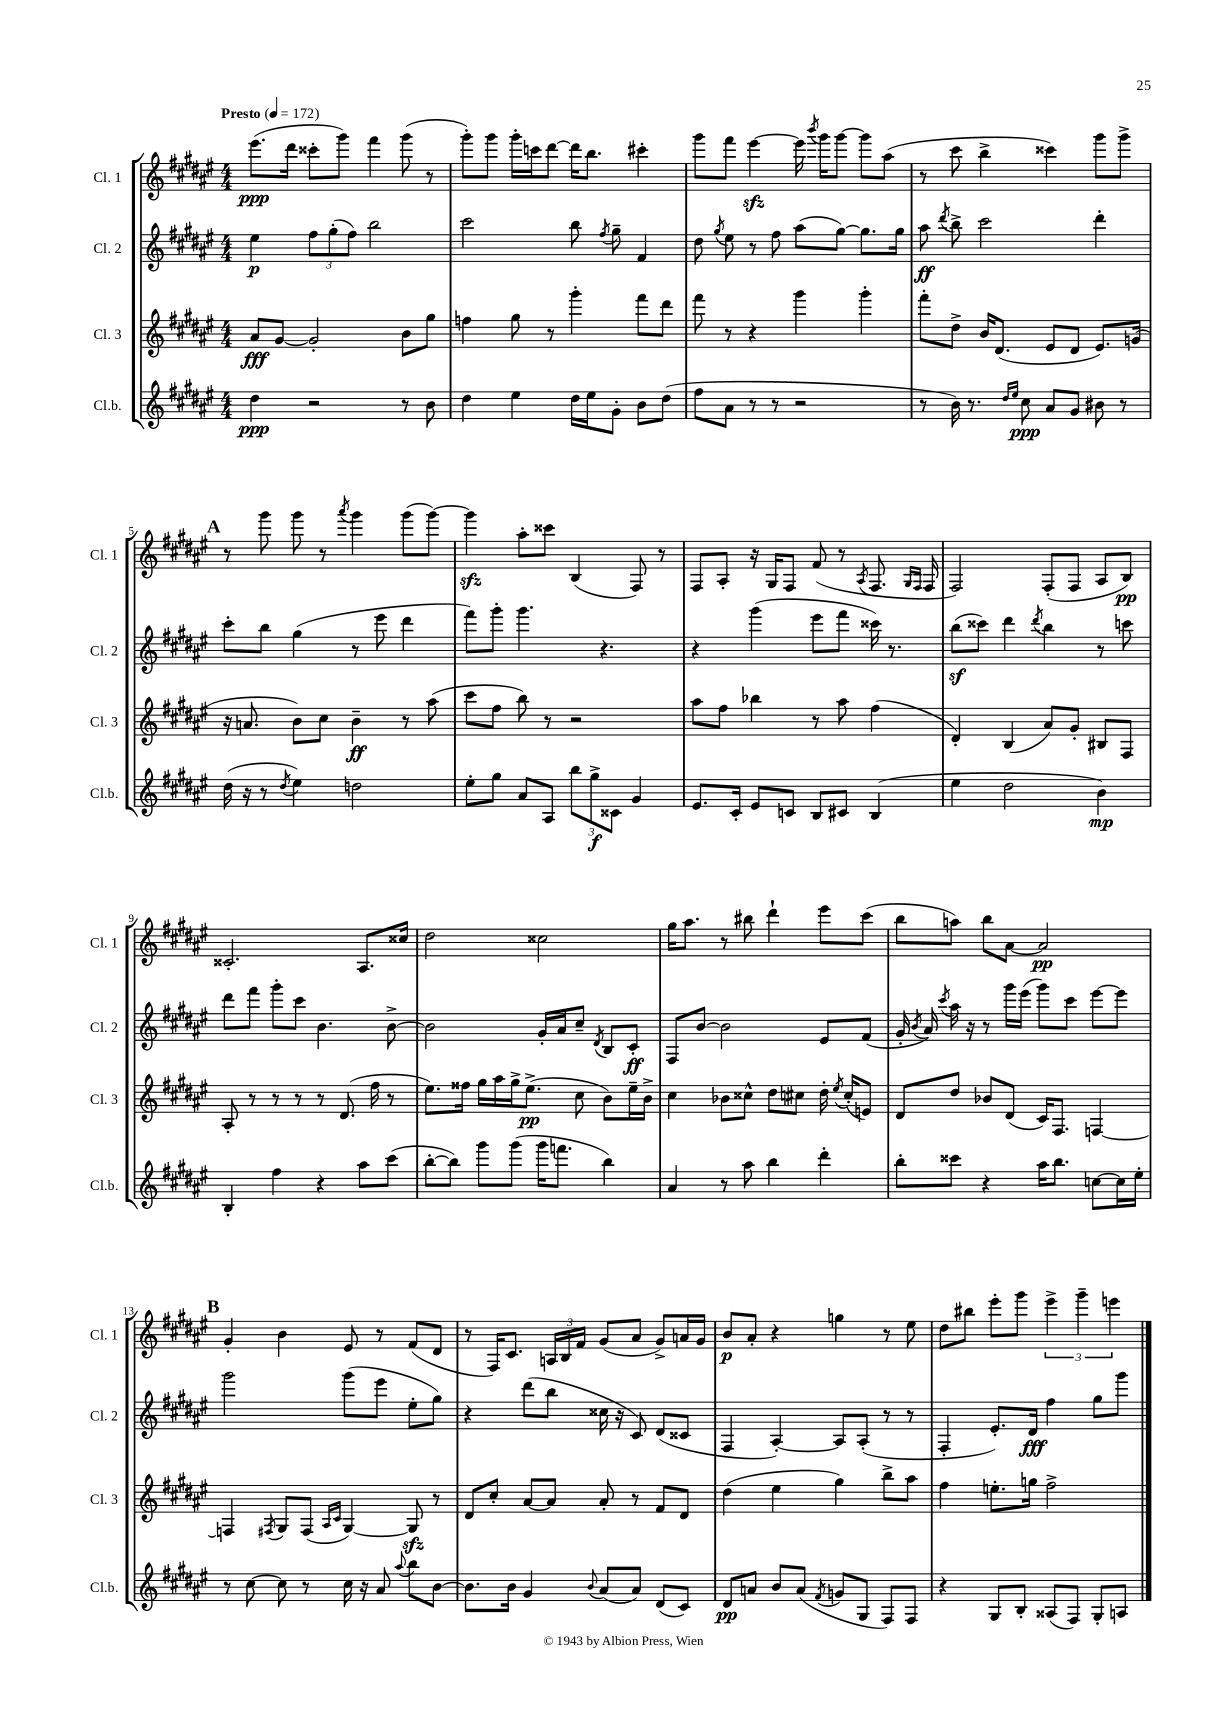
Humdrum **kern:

**kern	**dynam	**kern	**dynam	**kern	**dynam	**kern	**dynam
*part4	*part4	*part3	*part3	*part2	*part2	*part1	*part1
*staff4	*staff4	*staff3	*staff3	*staff2	*staff2	*staff1	*staff1
*I"Cl.b.	*	*I"Cl. 3	*	*I"Cl. 2	*	*I"Cl. 1	*
*I'Cl.b.	*	*I'Cl. 3	*	*I'Cl. 2	*	*I'Cl. 1	*
*clefG2	*	*clefG2	*	*clefG2	*	*clefG2	*
*k[f#c#g#d#a#e#]	*	*k[f#c#g#d#a#e#]	*	*k[f#c#g#d#a#e#]	*	*k[f#c#g#d#a#e#]	*
*M4/4	*	*M4/4	*	*M4/4	*	*M4/4	*
*MM172	*	*MM172	*	*MM172	*	*MM172	*
=1	=1	=1	=1	=1	=1	=1	=1
!	!	!	!	!	!	!LO:TX:a:B:t=Presto	!
4dd#\	ppp	8a#/L	fff	4ee#\	p	(8.eee#\L	ppp
.	.	[8g#/J	.	.	.	.	.
.	.	.	.	.	.	16ddd#\Jk	.
2r	.	2g#'/]	.	12ff#\L	.	8ccc##X'\L	.
.	.	.	.	(12gg#'\	.	.	.
.	.	.	.	.	.	8ggg#\J)	.
.	.	.	.	12ff#\J)	.	.	.
.	.	.	.	2bb\	.	4fff#\	.
8r	.	8b\L	.	.	.	(8ggg#\	.
8b\	.	8gg#\J	.	.	.	8r	.
=2	=2	=2	=2	=2	=2	=2	=2
4dd#\	.	4ffn\	.	2ccc#\	.	8ggg#'\L)	.
.	.	.	.	.	.	8ggg#\J	.
4ee#\	.	8gg#\	.	.	.	16ggg#'\LL	.
.	.	.	.	.	.	16cccn\J	.
.	.	8r	.	.	.	[8ddd#\J	.
16dd#\LL	.	4ggg#'\	.	8bb\	.	16ddd#\KL]	.
16ee#\J	.	.	.	.	.	8.bb\J	.
.	.	.	.	8qff#/	.	.	.
8g#'\J	.	.	.	8gg#~\	.	.	.
8b\L	.	8fff#\L	.	4f#/	.	4ccc#X'\	.
(8dd#\J	.	8ddd#\J	.	.	.	.	.
=3	=3	=3	=3	=3	=3	=3	=3
8ff#\L	.	8fff#\	.	8dd#\	.	8ggg#\L	.
.	.	.	.	8qgg#/	.	.	.
8a#\J	.	8r	.	8ee#\	.	8fff#\J	.
8r	.	4r	.	8r	.	[4eee#zz\	.
8r	.	.	.	8ff#\	.	.	.
2r	.	4ggg#\	.	(8aa#\L	.	16eee#\]	.
.	.	.	.	.	.	8qbbb/	.
.	.	.	.	.	.	16ggg#\KL	.
.	.	.	.	[8gg#\J)	.	[8ggg#\J	.
.	.	4ggg#'\	.	8.gg#\L]	.	8ggg#\L]	.
.	.	.	.	.	.	(8aa#\J	.
.	.	.	.	16gg#\Jk	.	.	.
=4	=4	=4	=4	=4	=4	=4	=4
8r	.	8fff#'\L	.	8aa#\	ff	8r	.
.	.	.	.	8qddd#/	.	.	.
16b\)	.	8dd#^\J	.	8bb^\	.	8ccc#\	.
8.r	.	.	.	.	.	.	.
.	.	16b/KL	.	2ccc#\	.	4bb^\	.
.	.	(8.d#/J	.	.	.	.	.
16qqdd#/LL	.	.	.	.	.	.	.
16qqee#/JJ	.	.	.	.	.	.	.
8cc#\	ppp	.	.	.	.	.	.
8a#/L	.	8e#/L	.	.	.	4ccc##X\)	.
8g#/J	.	8d#/J	.	.	.	.	.
8b#X\	.	8.e#/L)	.	4ddd#'\	.	8ggg#\L	.
8r	.	.	.	.	.	8ggg#^\J	.
.	.	(16gn/Jk	.	.	.	.	.
!!LO:LB:g=z
!!LO:REH:place=s1:t=A
=5	=5	=5	=5	=5	=5	=5	=5
(16dd#\	.	16r	.	8ccc#'\L	.	8r	.
16r	.	8.an/	.	.	.	.	.
8r	.	.	.	8bb\J	.	8ggg#\	.
8qdd#/	.	.	.	.	.	.	.
4ee#\)	.	8b\L)	.	(4gg#\	.	8ggg#\	.
.	.	8cc#\J	.	.	.	8r	.
.	.	.	.	.	.	8qaaa#/	.
2ddn\	.	4b~\	ff	8r	.	4ggg#\	.
.	.	.	.	8eee#\	.	.	.
.	.	8r	.	4ddd#\	.	(8ggg#\L	.
.	.	(8aa#\	.	.	.	[8ggg#\J)	.
=6	=6	=6	=6	=6	=6	=6	=6
8ee#'\L	.	8ccc#\L	.	8fff#\L)	.	4ggg#zz\]	.
8gg#\J	.	8ff#\J	.	8ggg#'\J	.	.	.
8a#/L	.	8bb\)	.	4.ggg#\	.	8aa#'\L	.
8A#/J	.	8r	.	.	.	8ccc##X\J	.
12bb\L	.	2r	.	.	.	(4B/	.
12gg#^\	f	.	.	.	.	.	.
.	.	.	.	4.r	.	.	.
12c##X\J	.	.	.	.	.	.	.
4g#/	.	.	.	.	.	8F#/)	.
.	.	.	.	.	.	8r	.
=7	=7	=7	=7	=7	=7	=7	=7
8.e#/L	.	8aa#\L	.	4r	.	8F#/L	.
.	.	8ff#\J	.	.	.	8A#'/J	.
16c#'/Jk	.	.	.	.	.	.	.
8e#/L	.	4bb-X\	.	(4ggg#\	.	16r	.
.	.	.	.	.	.	16G#/KL	.
8cn/J	.	.	.	.	.	8F#/J	.
8B/L	.	8r	.	8eee#\L	.	(8f#/	.
8c#X/J	.	8aa#\	.	8fff#\J	.	8r	.
.	.	.	.	.	.	8qA#/	.
(4B/	.	(4ff#\	.	16ccc##X\)	.	8.F#/	.
.	.	.	.	8.r	.	.	.
.	.	.	.	.	.	16qqG#/LL	.
.	.	.	.	.	.	16qqF#/JJ	.
.	.	.	.	.	.	16F#/	.
=8	=8	=8	=8	=8	=8	=8	=8
4ee#\	.	4d#'/)	.	(8bbz\L	.	2F#/)	.
.	.	.	.	8ccc##X\J)	.	.	.
2dd#\	.	(4B/	.	4ddd#\	.	.	.
.	.	.	.	8qddd#/	.	.	.
.	.	8a#/L)	.	4bb\	.	(8F#'/L	.
.	.	8g#'/J	.	.	.	8F#/J	.
4b\)	mp	8B#X/L	.	8r	.	8A#/L	.
.	.	8F#/J	.	8cccn\	.	8B/J)	pp
!!LO:LB:g=z
=9	=9	=9	=9	=9	=9	=9	=9
4B'/	.	8A#'/	.	8ddd#\L	.	2.c##X'/	.
.	.	8r	.	8fff#\J	.	.	.
4ff#\	.	8r	.	8ggg#'\L	.	.	.
.	.	8r	.	8ccc#\J	.	.	.
4r	.	8r	.	4.b\	.	.	.
.	.	(8.d#/	.	.	.	.	.
8aa#\L	.	.	.	.	.	8.A#/L	.
.	.	16ff#\	.	.	.	.	.
(8ccc#\J	.	8r	.	[8b^\	.	.	.
.	.	.	.	.	.	16cc##X/Jk	.
=10	=10	=10	=10	=10	=10	=10	=10
[8bb'\L	.	8.ee#\L)	.	2b\]	.	2dd#\	.
8bb\J])	.	.	.	.	.	.	.
.	.	16ff##X\Jk	.	.	.	.	.
8ggg#\L	.	16gg#\LL	.	.	.	.	.
.	.	16aa#\	.	.	.	.	.
(8ggg#\J	.	16gg#^\J	.	.	.	.	.
.	.	(8.ee#^\J	pp	.	.	.	.
16ggg#\KL	.	.	.	16g#'/LL	.	2cc##X\	.
8.fffn\J	.	.	.	16a#/J	.	.	.
.	.	8cc#\	.	8cc#~/J	.	.	.
.	.	.	.	8qd#/	.	.	.
4bb\)	.	8b\L)	.	8B/L	.	.	.
.	.	16ee#~\L	.	8c#'/J	ff	.	.
.	.	16b^\JJ	.	.	.	.	.
=11	=11	=11	=11	=11	=11	=11	=11
4a#/	.	4cc#\	.	8F#/L	.	16gg#\KL	.
.	.	.	.	.	.	8.aa#\J	.
.	.	.	.	[8b/J	.	.	.
8r	.	8b-X\L	.	2b\]	.	8r	.
8aa#\	.	8cc##X^^\J	.	.	.	8bb#X\	.
4bb\	.	8dd#\L	.	.	.	4ddd#`\	.
.	.	8cc#X\J	.	.	.	.	.
4ddd#'\	.	16dd#'\	.	8e#/L	.	8eee#\L	.
.	.	8qee#/	.	.	.	.	.
.	.	(16cc#'/KL	.	.	.	.	.
.	.	8en/J)	.	(8f#/J	.	(8ccc#\J	.
=12	=12	=12	=12	=12	=12	=12	=12
8bb'\L	.	8d#/L	.	16g#'/	.	8bb\L	.
.	.	.	.	8qb/	.	.	.
.	.	.	.	16a#/)	.	.	.
.	.	.	.	8qccc#/	.	.	.
8ccc##X\J	.	8dd#/J	.	16aa#\	.	8aan\J)	.
.	.	.	.	16r	.	.	.
4r	.	8b-X/L	.	8r	.	8bb\L	.
.	.	(8d#/J	.	16ggg#\LL	.	[8a#\J	.
.	.	.	.	(16eee#\JJ	.	.	.
16aa#\KL	.	16c#/KL)	.	8ggg#\L)	.	2a#/]	pp
8.bb\J	.	8.F#/J	.	.	.	.	.
.	.	.	.	8ccc#\J	.	.	.
[8ccn\L	.	[4Fn/	.	[8eee#\L	.	.	.
16cc\L]	.	.	.	8eee#\J]	.	.	.
16ee#'\JJ	.	.	.	.	.	.	.
!!LO:LB:g=z
!!LO:REH:place=s1:t=B
=13	=13	=13	=13	=13	=13	=13	=13
8r	.	4Fn/]	.	2ggg#\	.	4g#'/	.
[8cc#\	.	.	.	.	.	.	.
.	.	8qF#X/	.	.	.	.	.
8cc#\]	.	8G#/L	.	.	.	4b\	.
8r	.	(8F#/J	.	.	.	.	.
.	.	16qqA#/LL	.	.	.	.	.
.	.	16qqc#/JJ	.	.	.	.	.
16cc#\	.	[4G#/)	.	(8ggg#\L	.	8e#/	.
16r	.	.	.	.	.	.	.
8a#/	.	.	.	8eee#\J	.	8r	.
8qqaa#/	.	.	.	.	.	.	.
8bb\L	.	8G#zz/]	.	8ee#'\L	.	(8f#/L	.
[8b\J	.	8r	.	8gg#\J)	.	8d#/J	.
=14	=14	=14	=14	=14	=14	=14	=14
8.b\L]	.	8d#/L	.	4r	.	8r	.
.	.	8cc#'/J	.	.	.	16F#/KL)	.
16b\Jk	.	.	.	.	.	8.c#/J	.
4g#/	.	[8a#/L	.	(8ddd#\L	.	.	.
.	.	8a#/J]	.	8bb\J	.	24An/LL	.
.	.	.	.	.	.	24B/	.
.	.	.	.	.	.	24f#/JJ	.
8qqb/	.	.	.	.	.	.	.
(8a#/L	.	8a#'/	.	16cc##X\	.	(8g#/L	.
.	.	.	.	16r	.	.	.
8a#/J)	.	8r	.	8c#/)	.	8a#/J	.
(8d#/L	.	8f#/L	.	(8d#/L	.	8g#^/L)	.
8c#/J)	.	8d#/J	.	8c##X/J	.	16an/L	.
.	.	.	.	.	.	16g#/JJ	.
=15	=15	=15	=15	=15	=15	=15	=15
8d#/L	pp	(4dd#\	.	4F#/	.	8b/L	p
8an/J	.	.	.	.	.	8a#'/J	.
8b/L	.	4ee#\	.	[4A#'/)	.	4r	.
(8a/J	.	.	.	.	.	.	.
8qf#/	.	.	.	.	.	.	.
8gn/L	.	4gg#\)	.	8A#/L]	.	4ggn\	.
8G#/J	.	.	.	(8A#'/J	.	.	.
8F#/L)	.	8bb^\L	.	8r	.	8r	.
8F#/J	.	8aa#\J	.	8r	.	8ee#\	.
=16	=16	=16	=16	=16	=16	=16	=16
4r	.	4ff#\	.	4F#'/	.	8dd#\L	.
.	.	.	.	.	.	8bb#X\J	.
8G#/L	.	8.een'\L	.	8.e#'/L)	.	8eee#'\L	.
8B'/J	.	.	.	.	.	8ggg#\J	.
.	.	16ggn\Jk	.	16d#/Jk	fff	.	.
(8A##X/L	.	2ff#^\	.	4ff#\	.	6eee#^\	.
8F#/J)	.	.	.	.	.	.	.
.	.	.	.	.	.	6ggg#~\	.
8G#'/L	.	.	.	8gg#\L	.	.	.
.	.	.	.	.	.	6eeen\	.
8An/J	.	.	.	8ggg#\J	.	.	.
==	==	==	==	==	==	==	==
*-	*-	*-	*-	*-	*-	*-	*-
